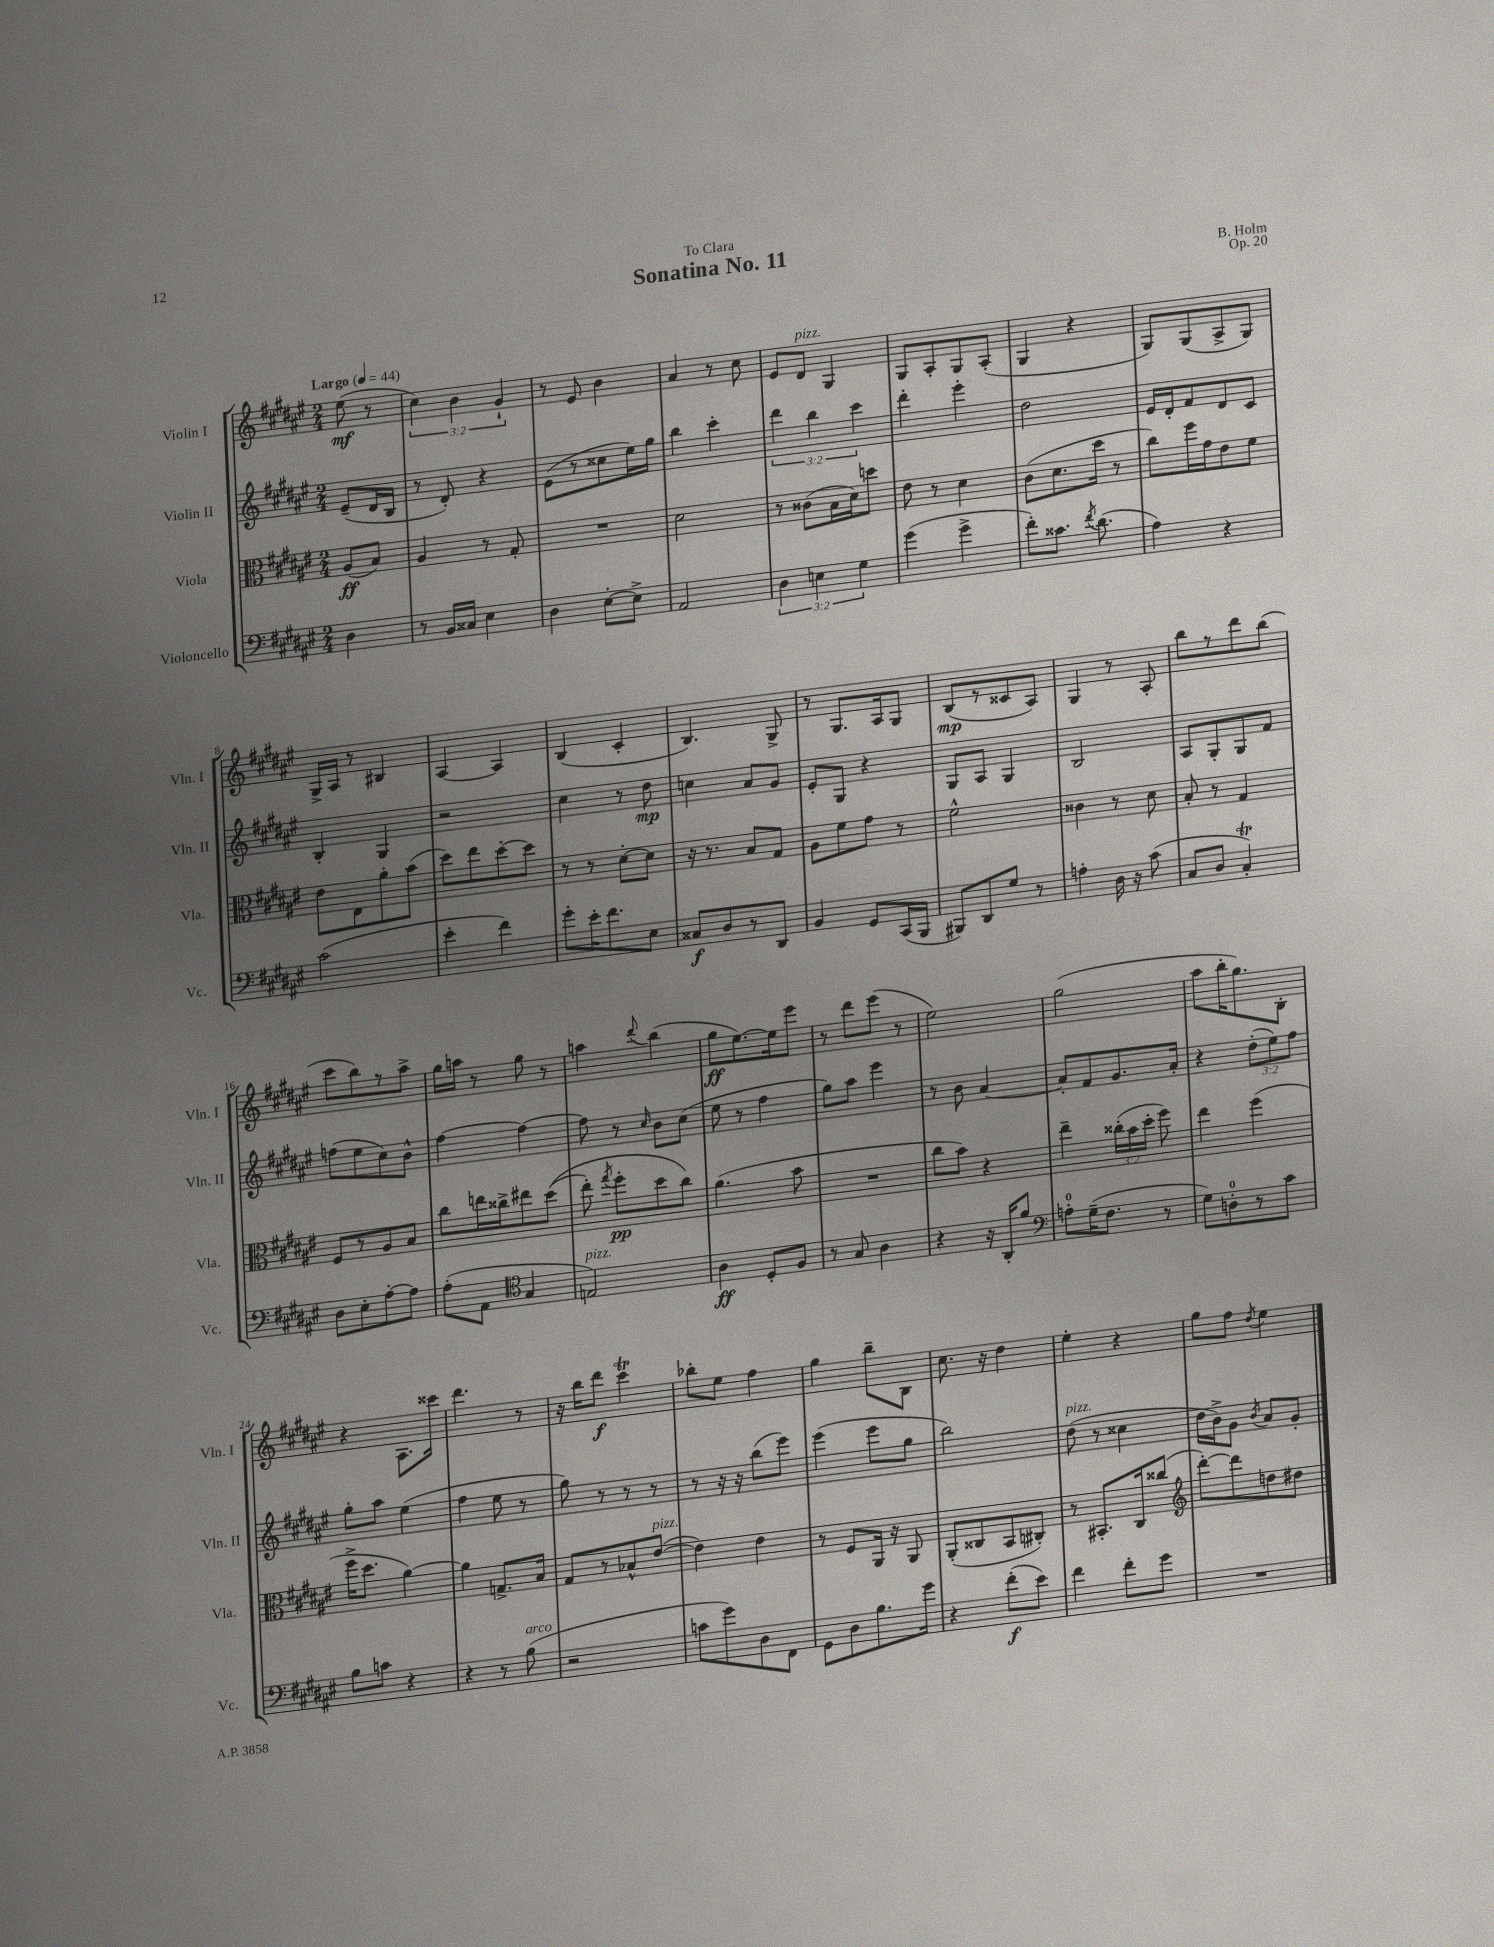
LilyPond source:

\header { title = "Sonatina No. 11" composer = "B. Holm" dedication = "To Clara" opus = "Op. 20" }
<<
\new StaffGroup <<
\new Staff = "s0" \with { instrumentName = "Violin I" shortInstrumentName = "Vln. I" } {
    \clef treble \key fis \major \numericTimeSignature \time 2/4 \override Staff.TupletNumber.text = #tuplet-number::calc-fraction-text \partial 4 \tempo "Largo" 4 = 44
    \autoBeamOff eis''8\mf( r8 |
    \tuplet 3/2 { cis''4) b'4 gis'4-! } |
    r8 eis'8 b'4 |
    ais'4 r8 cis''8 |
    eis'8[ dis'8]^\markup { \italic "pizz." } gis4 |
    gis8[ ais8-. gis8 ais8]-.( |
    gis4 r4 |
    gis8[) gis8( ais8-> gis8]) |
    gis16[-> ais16] r8 bis4 |
    ais4~ ais4 |
    b4( cis'4-. |
    b4.) gis8-> |
    r8 gis8.[ ais16 gis8] |
    b8[\mp( r8 cisis'8 ais8]) |
    gis4 r8 ais8-. |
    b''8[ r8 dis'''8 b''8]( |
    cis'''8[ b''8) r8 ais''8]-> |
    gis''16[ a''16] r8 gis''8 r8 |
    a''4 \appoggiatura { dis'''8 } b''4( |
    gis''8[\ff eis''8.~) eis''16 eis'''8] |
    r8 dis'''8[ eis'''8]( r8 |
    eis''2) |
    gis''2( |
    ais''8[ b''16-. gis''8.) b8]-. |
    r4 ais8.[ cisis'''16] |
    dis'''4. r8 |
    r16 b''16[ dis'''8]\f cis'''4\trill |
    bes''8[-. eis''8] fis''4 |
    gis''4 b''8[-- b8] |
    cis''8. r16 dis''4 |
    eis''4-. r4 |
    gis''8[ fis''8] \acciaccatura { dis''8 } eis''4 \bar "|." |
}
\new Staff = "s1" \with { instrumentName = "Violin II" shortInstrumentName = "Vln. II" } {
    \clef treble \key fis \major \numericTimeSignature \time 2/4 \override Staff.TupletNumber.text = #tuplet-number::calc-fraction-text \partial 4
    \autoBeamOff eis'8[--( dis'16 b16] |
    r8 dis'8-.) r4 |
    eis'8[( r8 cisis''8 eis''16) gis''16] |
    b''4 cis'''4-. |
    \tuplet 3/2 { dis'''4 b''4 cis'''4 } |
    dis'''4-. eis'''4-. |
    dis''2 |
    eis'16[ dis'16-. fis'8 dis'8 cis'8] |
    b4-. gis4 |
    r2 |
    cis''4 r8 dis''8\mp |
    c''4 ais'8[ gis'8] |
    eis'8[-. gis8] r4 |
    gis8[ ais8] gis4 |
    b2 |
    ais8[ gis8-. gis8 fis'8] |
    f''8[( eis''8 cis''8) b'8]-^ |
    fis''4~ fis''4~ |
    fis''8 r8 \grace { cis''16 } b'8[ cis''8]( |
    eis''8 r8 fis''4 |
    gis''8[) ais''8] eis'''4 |
    r8 b'8 ais'4~ |
    ais'8[-. fis'8 gis'8. ais'16]-. |
    r4 \tuplet 3/2 { dis''8[-.( eis''8) fis''8] } |
    gis''8[-. ais''8] eis''4( |
    fis''4 eis''8 r8 |
    gis''8) r8 r8 r8 |
    r8 r16 r16 b''8[( eis'''8]) |
    eis'''4( eis'''8[ gis''8] |
    b''2) |
    dis''8^\markup { \italic "pizz." }( r8 cisis''4 |
    dis''16[ b'16->) gis'8] \acciaccatura { b'8 } ais'8[ gis'8]-. \bar "|." |
}
\new Staff = "s2" \with { instrumentName = "Viola" shortInstrumentName = "Vla." } {
    \clef alto \key fis \major \numericTimeSignature \time 2/4 \override Staff.TupletNumber.text = #tuplet-number::calc-fraction-text \partial 4
    \autoBeamOff ais8[\ff( b8]) |
    ais4 r8 gis8-. |
    R2 |
    dis'2 |
    r8 cisis'8[( b16 dis'16) d''8] |
    eis'8 r8 dis'4 |
    cis'8[( dis'8. dis''16] r8 |
    cis''8[) fis''16 gis'16 eis'8 fis'8] |
    eis'8[ eis8 ais'8-. b'8]( |
    dis''8[) eis''8 dis''8~-. dis''8] |
    r8 r8 dis'8[~-. dis'8] |
    r16 r8. b8[ gis8] |
    ais8[ fis'8 gis'8] r8 |
    fis'2-^ |
    cisis'4 r8 dis'8 |
    b8-. r8 gis4 |
    fis8[ r8 ais8 b8] |
    cis''8[ e''16 cisis''16-> eis''8 dis''8](\( |
    eis''8-.) \acciaccatura { gis''8 } fis''8[-.\pp dis''8 cis''8]\) |
    ais'4.( b'8 |
    R2 |
    cis''8[ b'8]) r4 |
    eis''4-- \tuplet 3/2 { cisis''16[-.( b'16 dis''16]-. } fis''8) |
    eis''4 fis''4( |
    fis''16[-> dis''8.] ais'4~) |
    ais'4 g8.[-> b16] |
    gis8[ r8 bes8-^ eis'8]~^\markup { \italic "pizz." }( |
    eis'4) eis'4 |
    r8 fis8[ ais,16] r16 ais,8 |
    ais,8[-.( cisis8 b,8 cis8]-.) |
    r8 bis,8.[-. cis16 cisis''8]( |
    \clef treble dis'''8[~-.) dis'''8 d''8 dis''8] \bar "|." |
}
\new Staff = "s3" \with { instrumentName = "Violoncello" shortInstrumentName = "Vc." } {
    \clef bass \key fis \major \numericTimeSignature \time 2/4 \override Staff.TupletNumber.text = #tuplet-number::calc-fraction-text \partial 4
    \autoBeamOff dis4 |
    r8 b,16[ cisis16] eis4 |
    dis4 eis8[~-. eis8]-> |
    ais,2 |
    \tuplet 3/2 { dis4 e4 gis4 } |
    gis'4( gis'4-> |
    fis'8[-.) cisis'8.] \acciaccatura { fis'8 } dis'8.( |
    ais4) r4 |
    cis'2( |
    eis'4-. fis'4) |
    gis'8[-. eis'16-. fis'8. eis8] |
    cisis8[\f dis8 r8 dis,8] |
    b,4 gis,8[ cis,16( b,,16] |
    bis,,8[) dis,8 gis8] r8 |
    a4-. dis16 r16 cis'8( |
    cis8[ dis8] cis4-.\trill) |
    dis8[ eis8-. ais8~-. ais8] |
    ais8[-.( ais,8] \clef tenor gis4 |
    e2^\markup { \italic "pizz." }) |
    ais4\ff dis8[-. fis8] |
    r8 gis8 ais4 |
    r4 r16 ais,16[-. fis'8] |
    \clef bass a8[-0-. gis16--( fis8.] r8 |
    gis8[) d8-0-. r8 cis'8] |
    b8[ c'8] r4 |
    r4 r8 b8^\markup { \italic "arco" }( |
    r2 |
    c'8[ gis'8) dis8 fis,8] |
    gis,8[ dis8 b8. gis'16] |
    r4 fis'8[-.\f( eis'8]) |
    fis'4 fis'8[-. gis'8] |
    R2 \bar "|." |
}
>>
>>
